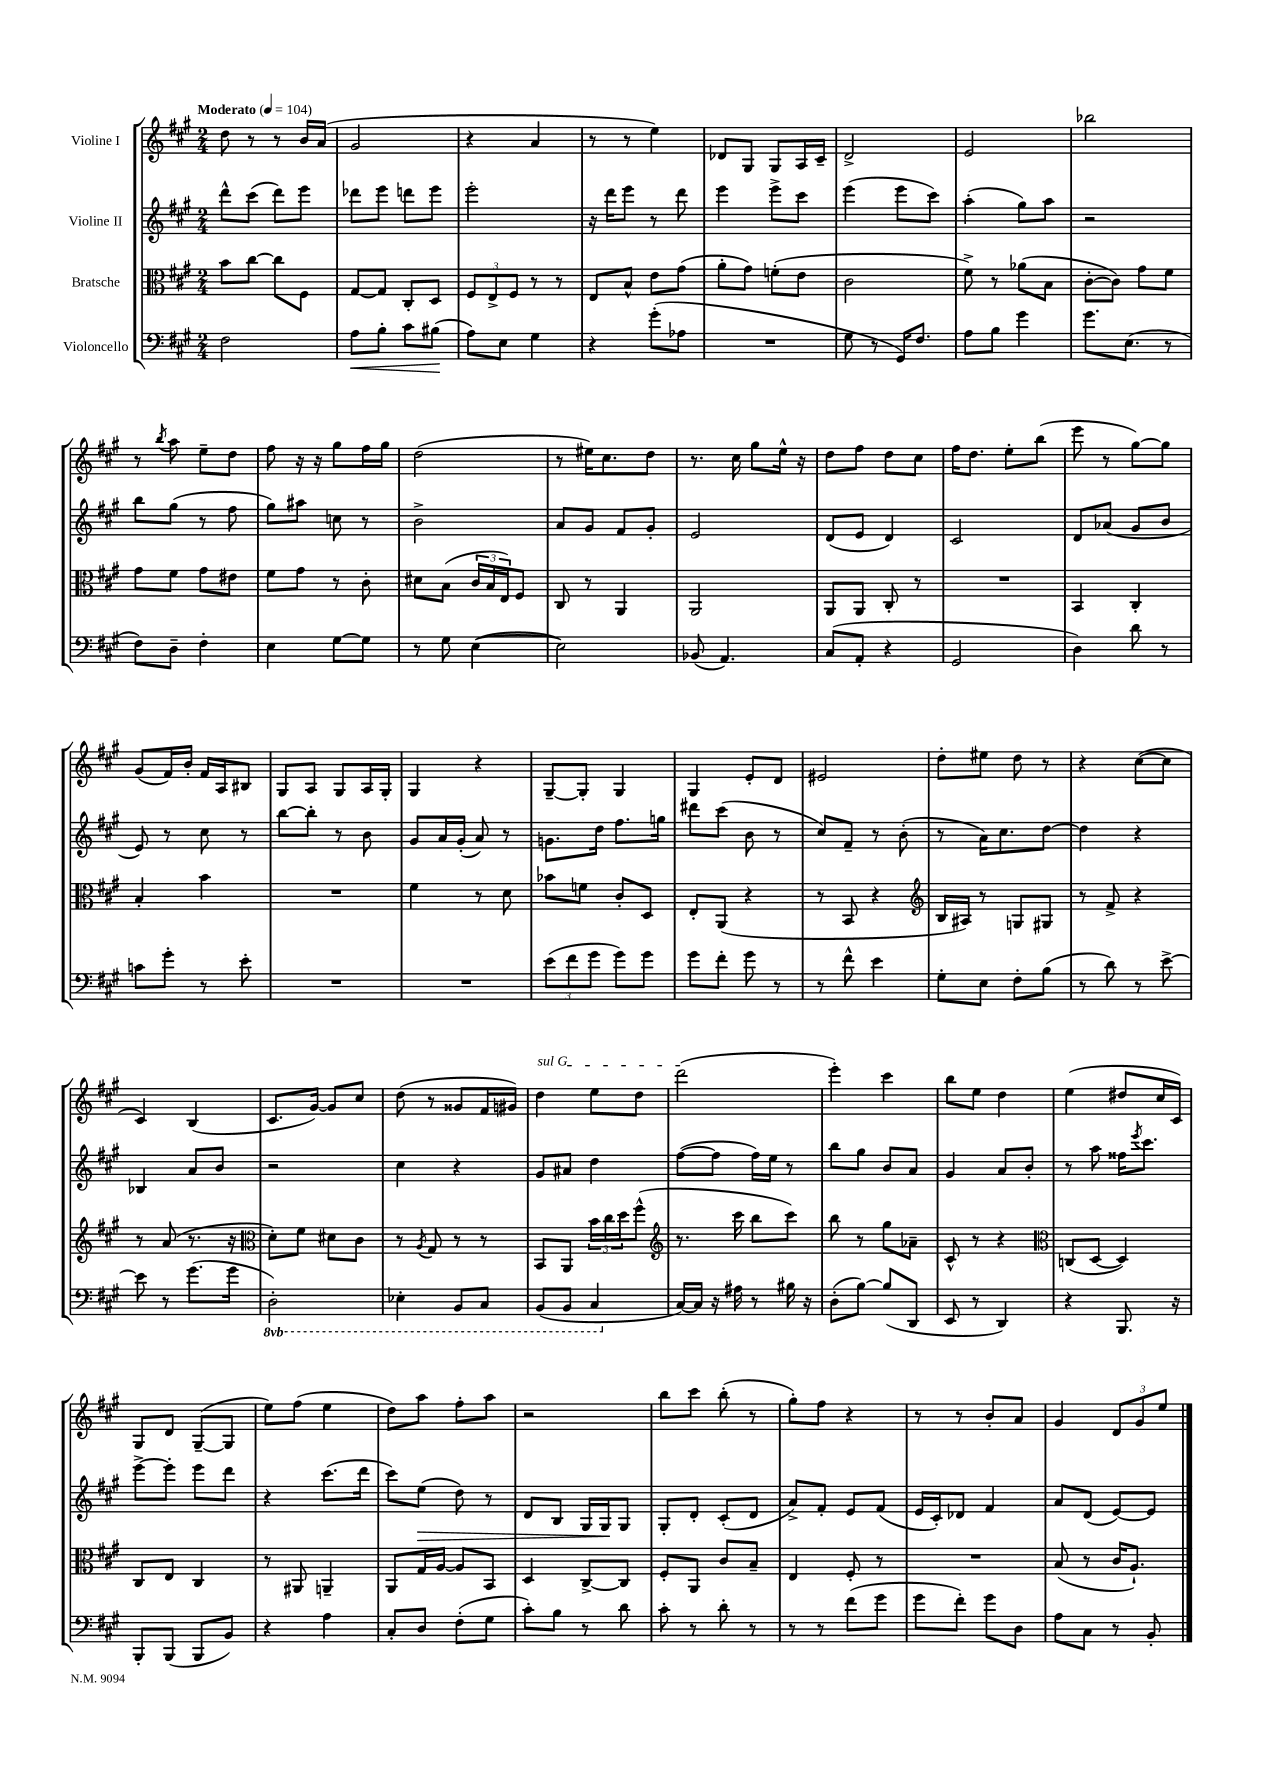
<<
\new StaffGroup <<
\new Staff = "s0" \with { instrumentName = "Violine I" } {
    \clef treble \key a \major \numericTimeSignature \time 2/4 \tempo "Moderato" 4 = 104
    d''8 r8 r8 b'16 a'16( |
    gis'2 |
    r4 a'4 |
    r8 r8 e''4) |
    des'8 gis8 gis8 a16 cis'16-- |
    d'2-> |
    e'2 |
    bes''2 |
    r8 \acciaccatura { b''8 } a''8 e''8-- d''8 |
    fis''8 r16 r16 gis''8 fis''16 gis''16 |
    d''2( |
    r8 eis''16) cis''8. d''8 |
    r8. cis''16 gis''8 e''16-^ r16 |
    d''8 fis''8 d''8 cis''8 |
    fis''16 d''8. e''8-. b''8( |
    e'''8 r8 gis''8~) gis''8 |
    gis'8( fis'16) b'16-. fis'16 a16 bis8 |
    gis8 a8 gis8 a16 gis16-. |
    gis4 r4 |
    gis8~-- gis8-. gis4 |
    gis4 e'8-. d'8 |
    eis'2 |
    d''8-. eis''8 d''8 r8 |
    r4 cis''8~( cis''8 |
    cis'4) b4( |
    cis'8. gis'16~) gis'8 cis''8 |
    d''8( r8 gisis'8 fis'16 gis'16) |
    \once \override TextSpanner.bound-details.left.text = \markup { \italic "sul G" } d''4\startTextSpan e''8 d''8 |
    d'''2\stopTextSpan( |
    e'''4-.) cis'''4 |
    b''8 e''8 d''4 |
    e''4( dis''8 cis''16 cis'16) |
    gis8 d'8 gis8~--( gis8 |
    e''8) fis''8( e''4 |
    d''8) a''8 fis''8-. a''8 |
    r2 |
    b''8 cis'''8 b''8-.( r8 |
    gis''8-.) fis''8 r4 |
    r8 r8 b'8-. a'8 |
    gis'4 \tuplet 3/2 { d'8 gis'8 e''8 } \bar "|." |
}
\new Staff = "s1" \with { instrumentName = "Violine II" } {
    \clef treble \key a \major \numericTimeSignature \time 2/4
    d'''8-^ cis'''8( d'''8) e'''8 |
    des'''8 e'''8 d'''8 e'''8 |
    e'''2-. |
    r16 d'''16 e'''8 r8 d'''8 |
    e'''4 e'''8-> cis'''8 |
    e'''4( e'''8 cis'''8) |
    a''4-.( gis''8) a''8 |
    r2 |
    b''8 gis''8( r8 fis''8 |
    gis''8) ais''8 c''8 r8 |
    b'2-> |
    a'8 gis'8 fis'8 gis'8-. |
    e'2 |
    d'8( e'8 d'4) |
    cis'2 |
    d'8 aes'8( gis'8 b'8 |
    e'8) r8 cis''8 r8 |
    b''8~ b''8-. r8 b'8 |
    gis'8 a'16 gis'16-.( a'8) r8 |
    g'8. d''16 fis''8. g''16 |
    dis'''8 cis'''8( b'8 r8 |
    cis''8) fis'8-- r8 b'8-.( |
    r8 a'16) cis''8. d''8~ |
    d''4 r4 |
    bes4 a'8 b'8 |
    r2 |
    cis''4 r4 |
    gis'8 ais'8 d''4 |
    fis''8~( fis''8 fis''16) e''16 r8 |
    b''8 gis''8 b'8 a'8 |
    gis'4 a'8 b'8-. |
    r8 a''8 fisis''16 \acciaccatura { e'''8 } cis'''8. |
    e'''8~-> e'''8-. e'''8 d'''8 |
    r4 cis'''8.( d'''16 |
    cis'''8) e''8\>( d''8) r8 |
    d'8 b8 gis16 gis16\! gis8 |
    gis8-. d'8-. cis'8-.( d'8 |
    a'8->) fis'8-. e'8 fis'8( |
    e'16 cis'16-.) des'8 fis'4 |
    a'8 d'8( e'8~) e'8 \bar "|." |
}
\new Staff = "s2" \with { instrumentName = "Bratsche" } {
    \clef alto \key a \major \numericTimeSignature \time 2/4
    b'8 cis''8~ cis''8 fis8 |
    gis8~ gis8 cis8-. d8 |
    \tuplet 3/2 { fis8 e8-> fis8 } r8 r8 |
    e8 b8-^ e'8 gis'8( |
    a'8-. gis'8) f'8-.( e'8 |
    cis'2 |
    fis'8->) r8 aes'8( b8 |
    cis'8~-. cis'8) gis'8 fis'8 |
    gis'8 fis'8 gis'8 eis'8 |
    fis'8 gis'8 r8 cis'8-. |
    dis'8 b8( \tuplet 3/2 { cis'16 b16 e16) } fis8 |
    cis8 r8 a,4 |
    a,2 |
    a,8 a,8 cis8-. r8 |
    R2 |
    b,4 cis4-. |
    b4-. b'4 |
    R2 |
    fis'4 r8 d'8 |
    bes'8 f'8 cis'8-. d8 |
    e8-. a,8( r4 |
    r8 b,8 r4 |
    \clef treble b16 ais16) r8 g8 gis8 |
    r8 fis'8-> r4 |
    r8 a'8( r8. r16 |
    \clef alto d'8-.) fis'8 dis'8 cis'8 |
    r8 \acciaccatura { a8 } gis8 r8 r8 |
    b,8 a,8 \tuplet 3/2 { b'16 cis''16 d''16 } fis''8-^( |
    \clef treble r8. cis'''16 b''8 cis'''8) |
    b''8 r8 gis''8 aes'8-- |
    cis'8-^ r8 r4 |
    \clef alto c8( d8~ d4) |
    cis8 e8 cis4 |
    r8 ais,8 a,4-- |
    a,8 gis16 a16~ a8 b,8 |
    d4 cis8~-> cis8 |
    fis8-. a,8 cis'8 b8-- |
    e4 fis8-. r8 |
    R2 |
    b8( r8 cis'16 a8.-!) \bar "|." |
}
\new Staff = "s3" \with { instrumentName = "Violoncello" } {
    \clef bass \key a \major \numericTimeSignature \time 2/4 \set Staff.ottavationMarkups = #ottavation-simple-ordinals
    fis2 |
    a8\< b8-. cis'8 bis8\!( |
    a8) e8 gis4 |
    r4 gis'8-.( aes8 |
    R2 |
    gis8 r8 gis,16) fis8. |
    a8 b8 gis'4 |
    gis'8. e8.( r8 |
    fis8) d8-- fis4-. |
    e4 gis8~ gis8 |
    r8 gis8 e4~( |
    e2) |
    bes,8( a,4.) |
    cis8( a,8-. r4 |
    gis,2 |
    d4) d'8 r8 |
    c'8 gis'8-. r8 e'8-. |
    R2 |
    R2 |
    \tuplet 3/2 { e'8( fis'8 gis'8 } gis'8) gis'8 |
    gis'8 fis'8-. gis'8 r8 |
    r8 fis'8-^ e'4 |
    gis8-. e8 fis8-. b8( |
    r8 d'8) r8 e'8~-> |
    e'8 r8 gis'8.( gis'16 |
    \ottava #-1 d,2-.) |
    ees,4-. b,,8 cis,8 |
    b,,8( b,,8 cis,4 \ottava #0 |
    cis16~) cis16 r16 ais16 r8 bis16 r16 |
    d8-.( b8~) b8( d,8 |
    e,8 r8 d,4) |
    r4 b,,8. r16 |
    b,,8-. b,,8( b,,8 b,8) |
    r4 a4 |
    cis8-. d8 fis8-.( gis8 |
    cis'8-.) b8 r8 d'8 |
    cis'8-. r8 d'8-. r8 |
    r8 r8 fis'8( gis'8 |
    gis'8 fis'8-.) gis'8 d8 |
    a8 cis8 r8 b,8-. \bar "|." |
}
>>
>>
\layout { \context { \Score \remove "Bar_number_engraver" } }
